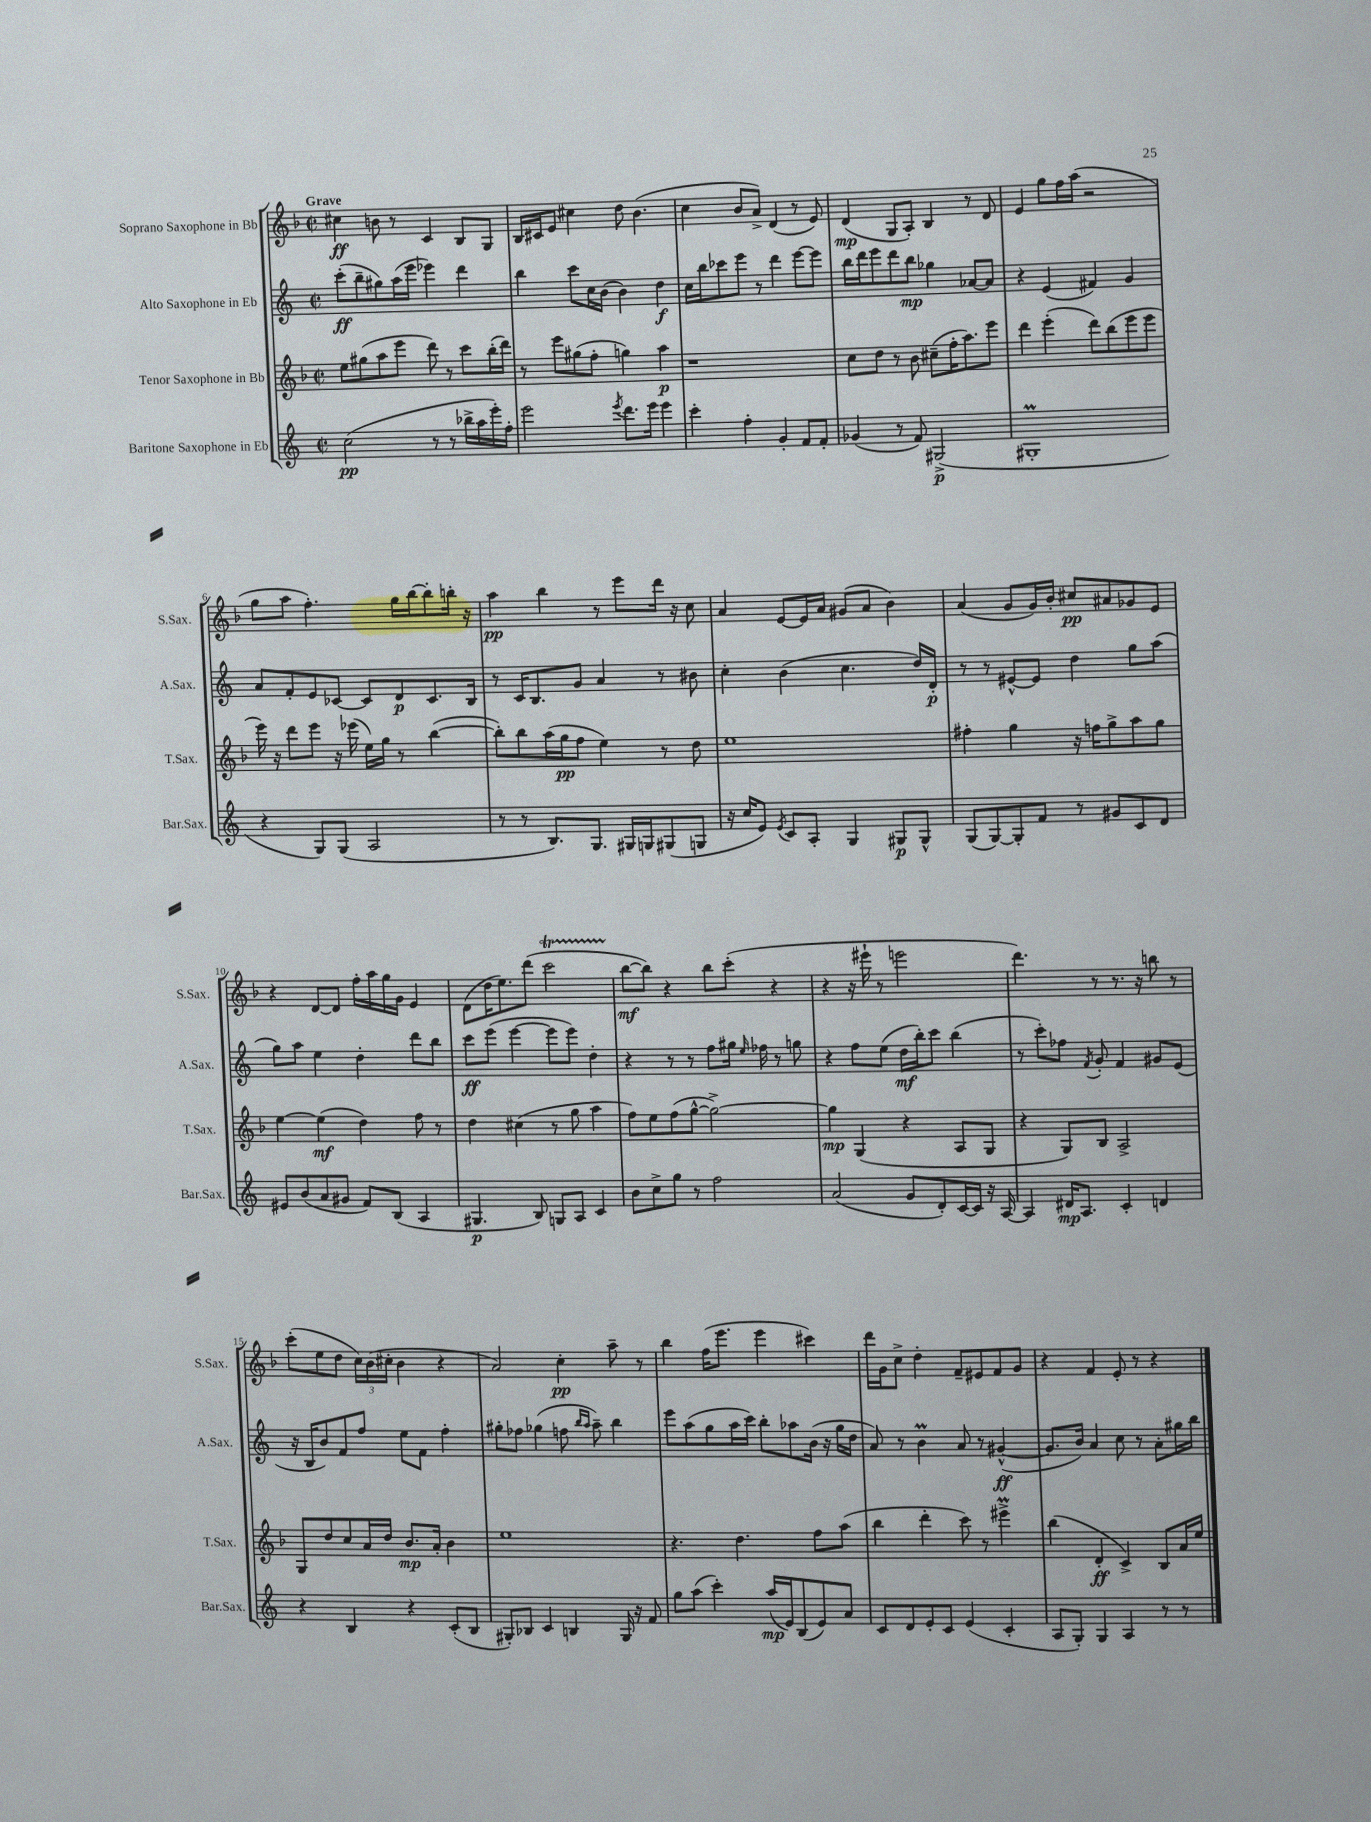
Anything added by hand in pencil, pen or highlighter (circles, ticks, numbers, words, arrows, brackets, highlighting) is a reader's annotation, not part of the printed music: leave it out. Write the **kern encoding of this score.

**kern	**kern	**kern	**kern
*staff4	*staff3	*staff2	*staff1
*clefG2	*clefG2	*clefG2	*clefG2
*k[]	*k[b-]	*k[]	*k[b-]
*M2/2	*M2/2	*M2/2	*M2/2
*met(c|)	*met(c|)	*met(c|)	*met(c|)
(2cc	8ee	(8ccc'	4cc#
.	(8gg#	8bb~	.
.	8aa	8gg#)	8b
.	8eee	(16aa	8r
.	.	16eee	.
8r	8ddd)	4eee-)	4c
8r	8r	.	.
16bb-^	8ccc	4ddd	8B-
16aa	.	.	.
16eee')	(16bb-'	.	8G
16ff'	16ddd)	.	.
=	=	=	=
2eee	8r	4bb	16B-
.	.	.	16c#
.	8eee	.	8e
.	(8gg#	8ccc	4cc#
.	8ff'	16cc	.
.	.	(16b	.
8qeee	.	.	.
8.ddd	4gg)	4b)	8dd
.	.	.	(4.b-
16eee	.	.	.
4eee	4aa	4dd	.
=	=	=	=
4ccc'	1r	16cc	4cc
.	.	16bb	.
.	.	8ccc-	.
4ff'	.	8eee	8b-
.	.	8r	8a^)
4g'	.	4ddd	(4d
8f	.	[8eee	8r
8f'	.	8eee]	8e)
=	=	=	=
(4g-	8cc	16bb	(4d
.	.	16ddd	.
.	8dd	8eee	.
8r	8r	8ddd	8G
8f)	8b-	8bb	8A')
(2G#^	(8cc#~	4gg-	4B-
.	16ff'	.	.
.	8.aa)	.	.
.	.	[8a-	8r
.	8eee	8a-]	8d
=	=	=	=
1G#'	4ddd	4r	4e
.	(4eee'	(4e	8gg
.	.	.	16ff
.	.	.	(16aa
.	8ddd)	4f#)	2r
.	(8bb-	.	.
.	8eee	4g	.
.	8eee	.	.
=	=	=	=
4r	16eee)	8a	8gg
.	16r	.	.
.	8ddd	8f'	8aa
8G)	8eee	8e	4.ff')
(8G	16r	[8c-	.
.	(16eee-	.	.
2A	16ee)	8c-]	.
.	16gg	.	.
.	8r	8d	16gg
.	.	.	[16bb-
.	([4bb-	8.c-	8bb-']
.	.	.	16bb'
.	.	16B	16r
=	=	=	=
8r	8bb-'])	8r	4aa
8r	8bb-	16c	.
.	.	8.B	.
8.B)	(16aa	.	4bb-
.	16gg	.	.
.	8ff	8g	.
8.G	.	.	.
.	4ee)	4a	8r
16G#	.	.	8eee
16G	.	.	.
(8G#	8r	8r	16ddd
.	.	.	16r
8G	8dd	8b#	8cc
=	=	=	=
16r	1ee	4cc'	4a
16cc	.	.	.
8e)	.	.	.
8qe	.	.	.
8c	.	(4b	[8e
8A'	.	.	16e]
.	.	.	16a
4G	.	4.cc	(8g#
.	.	.	8a
8G#	.	.	4b-)
8G#^^	.	16dd)	.
.	.	16d'	.
=	=	=	=
(8G	4ff#'	8r	(4a
[8G)	.	8r	.
8G']	4gg	[8e#^^	8g
8f	.	8e#]	16g)
.	.	.	16b-'
8r	16r	4dd	8cc#
.	16ff	.	.
8g#	8gg^	.	8a#
8c	8aa	8gg	8g-
8d	8gg	(8aa	8e
=	=	=	=
8e#	[4ee	8gg)	4r
(8b	.	8aa	.
8a	(4ee]	4ee	[8d
8g#	.	.	8d]
8f)	4dd)	4dd'	16ff'
.	.	.	16aa
(8B	.	.	16gg
.	.	.	16g
4A	8ff	8ddd	4e
.	8r	8bb	.
=	=	=	=
4.G#	4dd	8ccc	(8d
.	.	(8eee	16dd
.	.	.	8.ee)
.	(4cc#	[4eee	.
8B)	.	.	(8ddd
8G	8r	8eee]	2ccc
8A	8gg	8eee)	.
4c	4aa	4dd'	.
=	=	=	=
8b	8ff)	4r	[8bb-
8cc^	8ee	.	8bb-])
8gg	(8ff	8r	4r
8r	[8gg^^	8r	.
2ff	2gg^_)	8ff	8bb-
.	.	16gg#	(8ccc'
.	.	16qqee	.
.	.	16ff-	.
.	.	8r	4r
.	.	8gg	.
=	=	=	=
(2a	4gg]	4r	4r
.	(4G	8ff	16r
.	.	.	16eee#`
.	.	(8ee	8r
8g	4r	16dd	2eee
.	.	16bb')	.
8d')	.	8ccc	.
[16c	8A	(4bb	.
16c]	.	.	.
16r	8G	.	.
[16A	.	.	.
=	=	=	=
4A]	4r	8r	4.ddd)
.	.	8ccc')	.
16d#	8G)	8ff-	.
8.A	.	.	.
.	.	8qf	.
.	8B-	8g'	8r
4c'	2A^	4f	8.r
.	.	.	16r
4d	.	8g#	8bb
.	.	(8e	8r
=	=	=	=
4r	8G	16r	(8ccc'
.	.	16B	.
.	8dd	8b)	8ee
4B	8cc	8f	8dd
.	16a	8ff	24cc)
.	.	.	(24b-
.	16dd	.	.
.	.	.	24cc#'
4r	8.b-	8ee	4b-
.	.	8f	.
.	16a'	.	.
(8c'	4b-	4ff'	4r
8B	.	.	.
=	=	=	=
8G#')	1ee	8gg#'	2a)
8B-	.	8ff-	.
4c	.	(4gg-	.
4B	.	8ff	4cc'
.	.	16qqbb	.
.	.	16qqaa	.
.	.	8aa~)	.
16G#	.	4bb	8aa~
16r	.	.	.
8f	.	.	8r
=	=	=	=
8gg	4.r	8eee	4bb-
(8aa	.	(8aa	.
4ccc')	.	8gg	(16ff
.	.	.	8.eee
.	4.dd	16aa	.
.	.	16ccc)	.
(16aa	.	8bb'	4eee
16e)	.	.	.
(8B	.	8aa-	.
8e)	8ff	(16b	4ccc#)
.	.	16r	.
8a	(8aa	16gg	.
.	.	16dd	.
=	=	=	=
8c	4bb-	8a)	16ddd
.	.	.	16g
8d	.	8r	8cc^
8e'	4ddd'	4b	4dd'
8c	.	.	.
(4e	8ccc)	8a	8f~
.	8r	8r	8e#
4c'	4eee#^	([4g#^^	8f
.	.	.	8g
=	=	=	=
8A	(4bb-	8.g#]	4r
8G')	.	.	.
.	.	16b)	.
4G	4d'	4a	4f
4A	4c^)	8cc	8e'
.	.	8r	8r
8r	8B-	8a'	4r
8r	16a	16gg#	.
.	16ee	16bb	.
==	==	==	==
*-	*-	*-	*-
